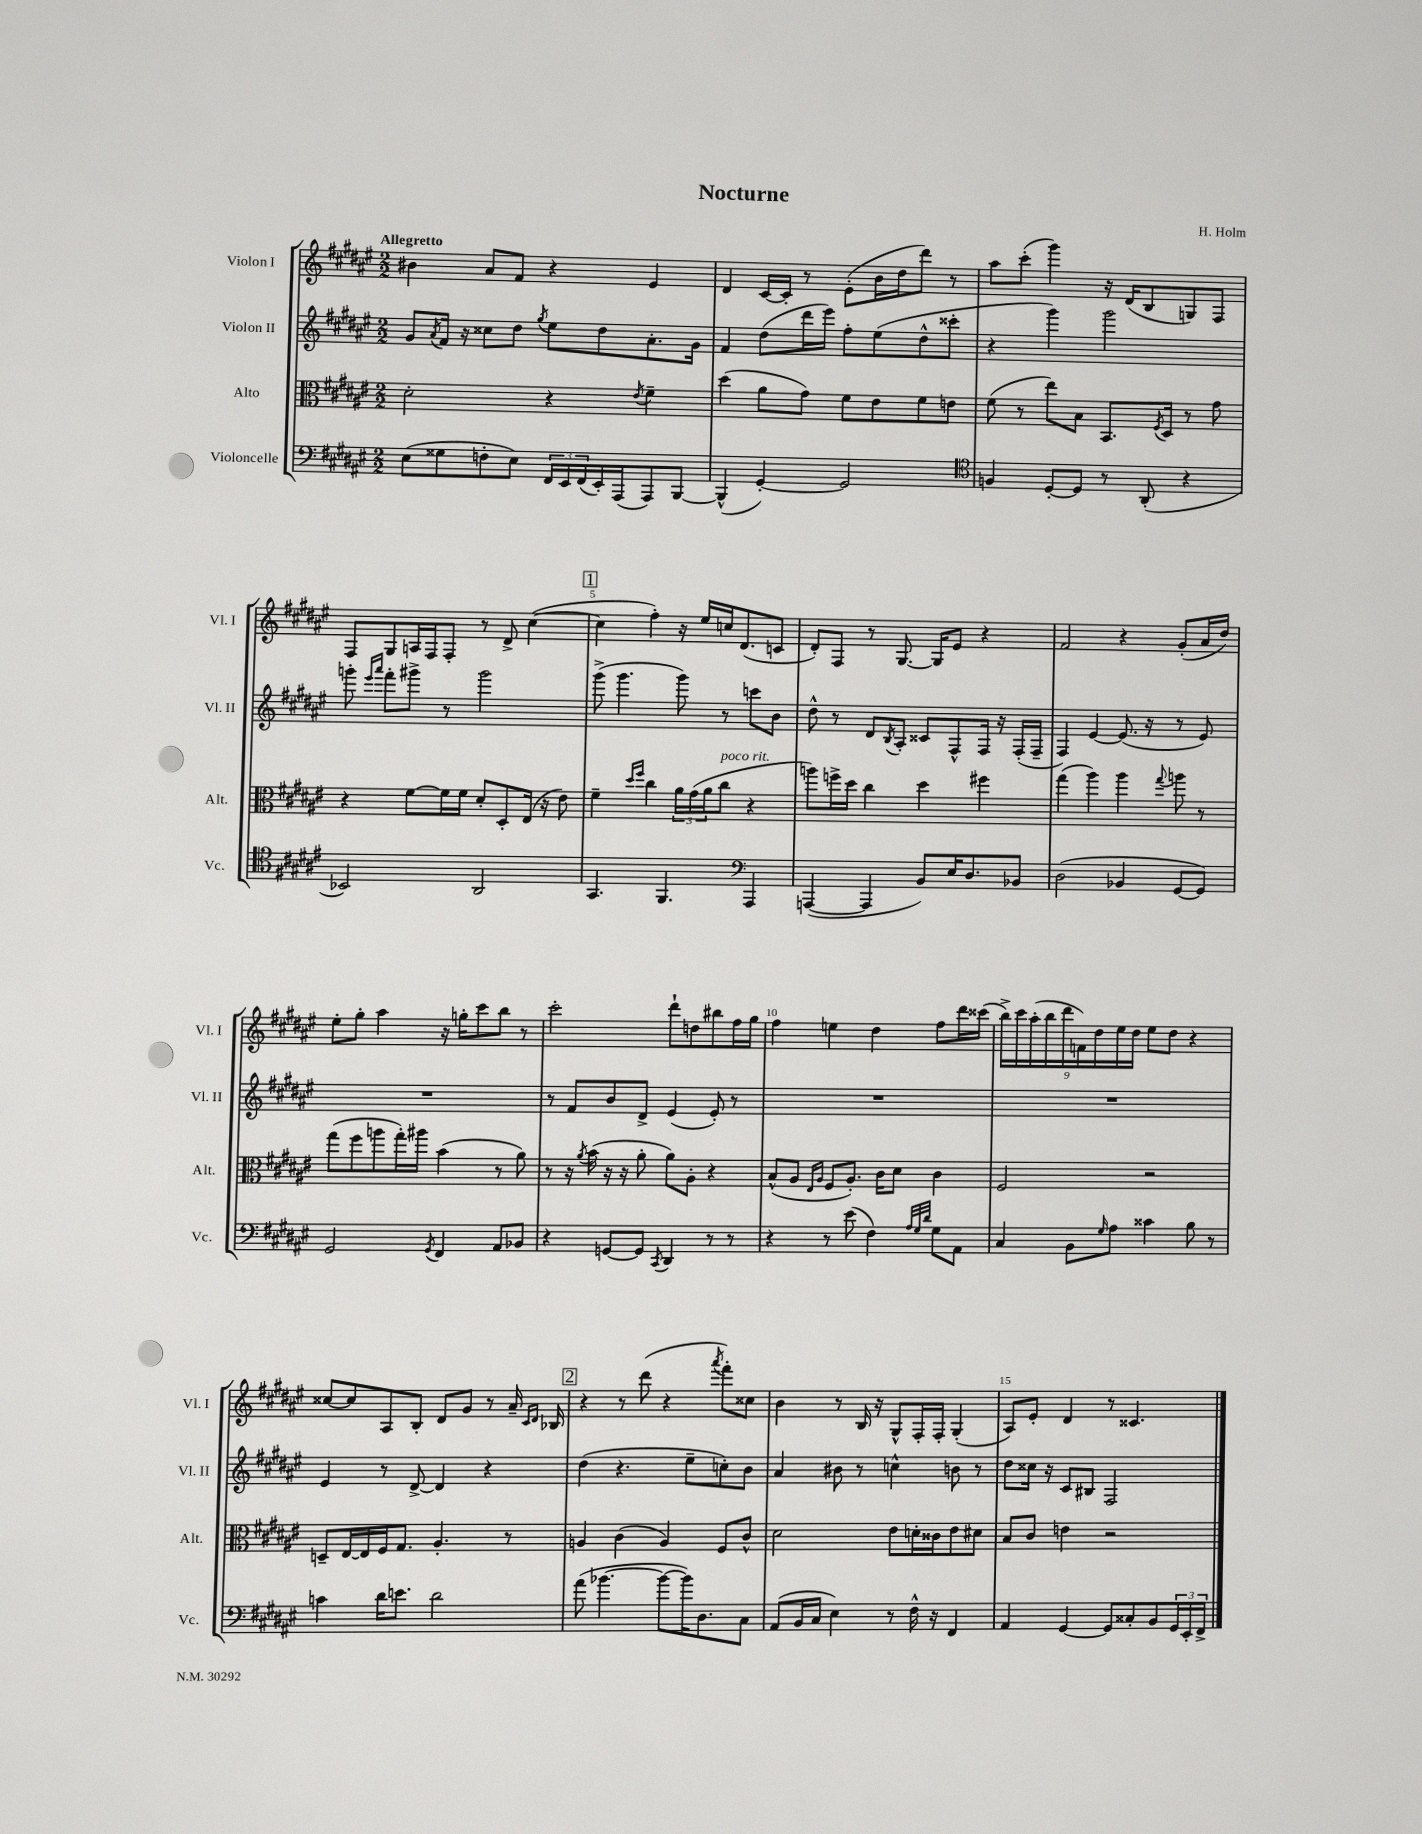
\header { title = "Nocturne" composer = "H. Holm" }
<<
\new StaffGroup <<
\new Staff = "s0" \with { instrumentName = "Violon I" shortInstrumentName = "Vl. I" } {
    \clef treble \key fis \major \numericTimeSignature \time 2/2 \tempo "Allegretto"
    bis'4 ais'8 fis'8 r4 eis'4 |
    dis'4 cis'16~ cis'16-. r8 eis'8-.( b'16 dis''16 dis'''8) r8 |
    ais''8 cis'''8-.( gis'''4) r16 dis'16( b8 g8) fis8 |
    fis8 gis8 a16 fis16 fis8-. r8 dis'8-> cis''4~( |
    \mark \markup { \box "1" } cis''4 fis''4-.) r16 eis''16 c''16 dis'8.( c'8 |
    dis'8-.) fis8 r8 gis8.~ gis16 eis'8 r4 |
    fis'2 r4 gis'8-.( ais'16 dis''16) |
    eis''8-. gis''8-. ais''4 r16 g''16-. cis'''8 b''8 r8 |
    cis'''2-. dis'''8-! d''8 bis''8 fis''16 gis''16 |
    fis''4 e''4 dis''4 fis''8 dis'''16 cisis'''16( |
    \tuplet 9/8 { b''16->) cis'''16 ais''16-.( b''16 dis'''16 f'16) dis''16 eis''16 dis''16 } eis''8 dis''8 r4 |
    cisis''8~ cisis''8 ais8 b8-. dis'8 gis'8 r8 ais'16-- \grace { cis'16 dis'16 } bes16 |
    \mark \markup { \box "2" } r4 r8 dis'''8( r4 \acciaccatura { ais'''8 } fis'''8-.) cisis''8 |
    b'4 r8 b16 r16 gis8-^ fis16-. fis16-. gis4-.( |
    ais8) eis'8-. dis'4 r8 cisis'4. \bar "|." |
}
\new Staff = "s1" \with { instrumentName = "Violon II" shortInstrumentName = "Vl. II" } {
    \clef treble \key fis \major \numericTimeSignature \time 2/2
    gis'8 \acciaccatura { ais'8 } fis'16 r16 cisis''8 dis''8 \acciaccatura { gis''8 } eis''8 dis''8 ais'8.-. gis'16 |
    fis'4 dis''8( dis'''16 eis'''16) fis''8-. eis''8( dis''8-^ cisis'''8-. |
    r4 gis'''4) gis'''2 |
    g'''8-. \grace { eis'''16 ais'''16 } fis'''8-. gis'''8-> r8 gis'''2 |
    \mark \markup { \box "1" } gis'''8->( gis'''4. gis'''8) r8 c'''8 b'8 |
    dis''8-^ r8 dis'8 \acciaccatura { b8 } ais8-. cisis'8 fis8-^ fis16 r16 fis16-.( fis16-- |
    fis4) eis'4~ eis'8.( r16 r8 eis'8) |
    R1 |
    r8 fis'8 b'8 dis'8-> eis'4( eis'8-.) r8 |
    R1 |
    R1 |
    eis'4 r8 dis'8~-> dis'4 r4 |
    \mark \markup { \box "2" } dis''4( r4. eis''8-- c''8-.) b'8 |
    ais'4 bis'8 r8 c''4-^ b'8 r8 |
    dis''8 cisis''16 r16 cis'8 bis8 fis2 \bar "|." |
}
\new Staff = "s2" \with { instrumentName = "Alto" shortInstrumentName = "Alt." } {
    \clef alto \key fis \major \numericTimeSignature \time 2/2
    dis'2-. r4 \acciaccatura { eis'8 } fis'4-- |
    dis''4( ais'8 gis'8) fis'8 eis'8 fis'8 e'8 |
    fis'8( r8 eis''8) b8 b,8. \acciaccatura { fis8 } dis16 r8 gis'8 |
    r4 fis'8~ fis'16 fis'16 dis'8-. dis8-. eis16( r16 eis'8) |
    \mark \markup { \box "1" } fis'4-- \grace { dis''16 fis''16 } cis''4 \tuplet 3/2 { ais'16 gis'16( ais'16 } cis''8^\markup { \italic "poco rit." } r4 |
    a''8) f''16-> dis''16 cis''4 dis''4 fis''4 |
    gis''4( ais''4) ais''4 \appoggiatura { gis''8 } a''8 r8 |
    gis''8( fis''8 a''8 gis''16-.) ais''16 b'4( r8 ais'8) |
    r8 r16 \acciaccatura { ais'8 } b'16( r16 r16 ais'8-. ais'8) ais8-. r4 |
    b8-^( ais8 \grace { eis16 ais16 } fis8 ais8.-.) cis'16 dis'8 cis'4 |
    fis2 r2 |
    d8-- eis16~ eis16 fis16 gis8. ais4.-. r8 |
    \mark \markup { \box "2" } a4 cis'4( a4) fis8 cis'8-^ |
    dis'2 eis'8 d'16-. cisis'16 eis'8 dis'8 |
    b8 cis'8 e'4 r2 \bar "|." |
}
\new Staff = "s3" \with { instrumentName = "Violoncelle" shortInstrumentName = "Vc." } {
    \clef bass \key fis \major \numericTimeSignature \time 2/2
    eis8( gisis8 f8-. eis8) \tuplet 3/2 { fis,16 eis,16 fis,16( } eis,16-.) ais,,16( ais,,8) b,,8~ |
    b,,4-^( gis,4~-.) gis,2 |
    \clef tenor f4 dis8~-. dis8 r8 ais,8-.( r4 |
    bes,2) ais,2 |
    \mark \markup { \box "1" } gis,4. fis,4. \clef bass ais,,4 |
    a,,4~( a,,4 b,8) eis16 dis8. bes,8 |
    dis2( bes,4 gis,8~ gis,8) |
    gis,2 \acciaccatura { gis,8 } fis,4 ais,8 bes,8 |
    r4 g,8~ g,8 \acciaccatura { cis,8 } dis,4 r8 r8 |
    r4 r8 eis'8( fis4) \grace { ais32 gis32 dis'32 } gis8 ais,8 |
    cis4 b,8 \grace { gis16 } ais8 cisis'4 b8 r8 |
    c'4 dis'16 e'8. dis'2 |
    \mark \markup { \box "2" } ais'8( bes'4.~ bes'8~ bes'16) dis8. cis8 |
    ais,8( b,16 cis16 eis4) r8 fis16-^ r16 fis,4 |
    ais,4 gis,4~ gis,8 cisis8-. b,8 \tuplet 3/2 { gis,16 eis,16-. fis,16-> } \bar "|." |
}
>>
>>
\layout { \context { \Score \override BarNumber.break-visibility = ##(#f #t #t) barNumberVisibility = #(every-nth-bar-number-visible 5) } }
